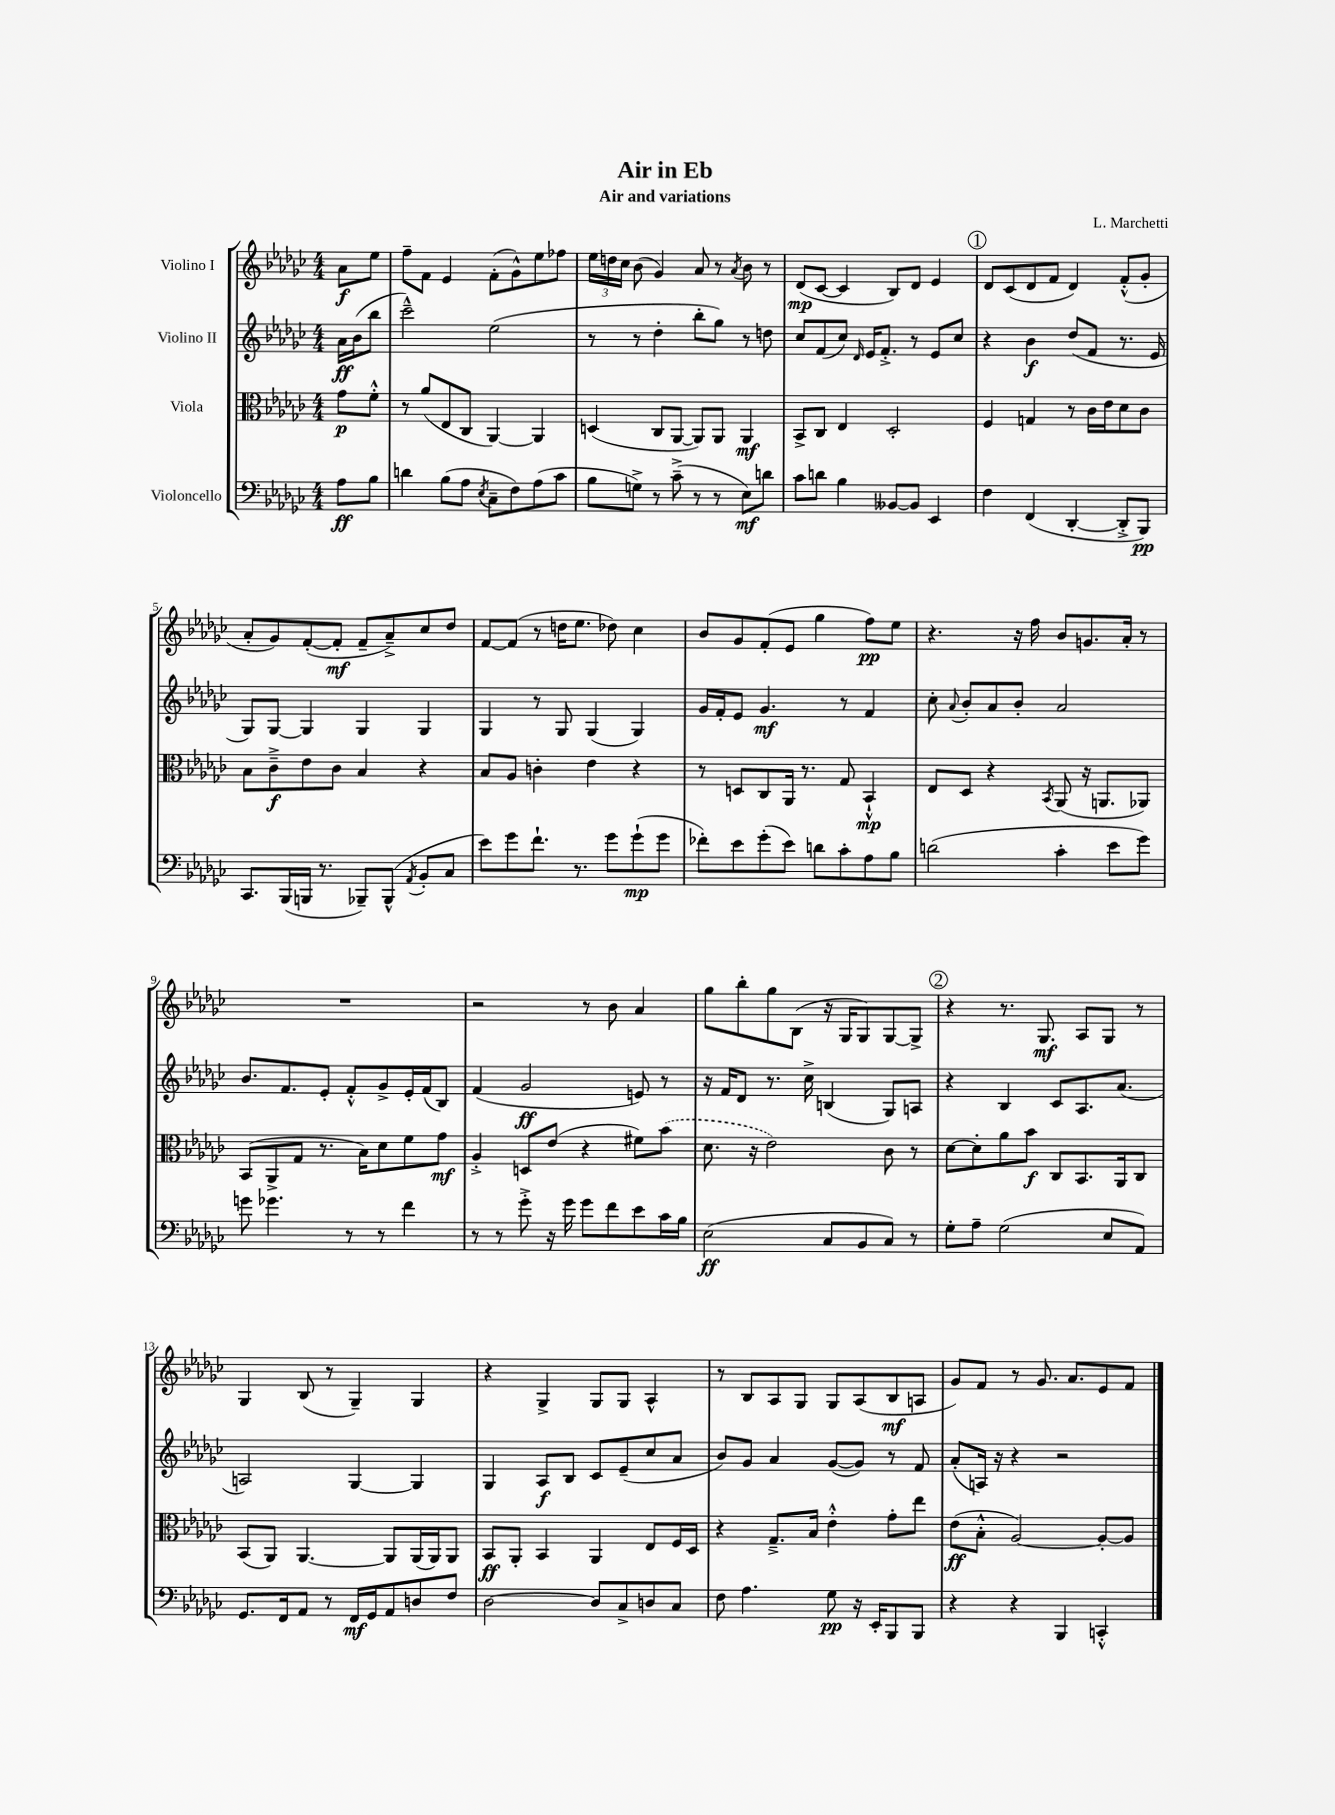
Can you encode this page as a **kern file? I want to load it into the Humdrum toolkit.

**kern	**dynam	**kern	**dynam	**kern	**dynam	**kern	**dynam
*part4	*part4	*part3	*part3	*part2	*part2	*part1	*part1
*staff4	*staff4	*staff3	*staff3	*staff2	*staff2	*staff1	*staff1
*I"Violoncello	*	*I"Viola	*	*I"Violino II	*	*I"Violino I	*
*clefF4	*	*clefC3	*	*clefG2	*	*clefG2	*
*k[b-e-a-d-g-c-]	*	*k[b-e-a-d-g-c-]	*	*k[b-e-a-d-g-c-]	*	*k[b-e-a-d-g-c-]	*
*M4/4	*	*M4/4	*	*M4/4	*	*M4/4	*
=	=	=	=	=	=	=	=
8A-\L	ff	8g-\L	p	16a-\LL	ff	8a-\L	f
.	.	.	.	(16b-\J	.	.	.
8B-\J	.	8f'^^\J	.	8bb-\J	.	8ee-\J	.
=1	=1	=1	=1	=1	=1	=1	=1
4dn\	.	8r	.	2ccc-~^^\)	.	8ff~\L	.
.	.	(8a-/L	.	.	.	8f\J	.
(8B-\L	.	8E-/	.	.	.	4e-/	.
8A-\J	.	8C-/J	.	.	.	.	.
8qE-/	.	.	.	.	.	.	.
8C-~\L	.	[4AA-/)	.	(2ee-\	.	(8f'\L	.
8F\)	.	.	.	.	.	8g-^^\)	.
(8A-\	.	4AA-/]	.	.	.	8ee-\	.
8c-\J	.	.	.	.	.	8ff-X\J	.
=2	=2	=2	=2	=2	=2	=2	=2
8B-\L	.	(4Dn/	.	8r	.	24ee-\LL	.
.	.	.	.	.	.	24ddn\	.
.	.	.	.	.	.	24cc-\JJ	.
8Gn^\J)	.	.	.	8r	.	(8b-\	.
8r	.	8C-/L	.	4dd-'\	.	4g-/)	.
(8c-~^\	.	[8AA-/J	.	.	.	.	.
8r	.	8AA-/L])	.	8bb-'\L	.	8a-/	.
8r	.	8AA-/J	.	8gg-\J)	.	8r	.
.	.	.	.	.	.	8qa-/	.
8E-\L)	mf	4AA-/	mf	8r	.	8b-\	.
8dn\J	.	.	.	8ddn\	.	8r	.
=3	=3	=3	=3	=3	=3	=3	=3
8c-\L	.	8BB-^/L	.	8cc-/L	.	(8d-/L	mp
8dn\J	.	8C-/J	.	(8f/	.	[8c-/J	.
4B-\	.	4E-/	.	8cc-/J)	.	4c-/]	.
.	.	.	.	16qqd-/	.	.	.
.	.	.	.	16e-/KL	.	.	.
.	.	.	.	8.f'^/J	.	.	.
[8BB--X/L	.	2D-'/	.	.	.	8B-/L)	.
8BB--/J]	.	.	.	8r	.	8d-/J	.
4EE-/	.	.	.	8e-/L	.	4e-/	.
.	.	.	.	8cc-/J	.	.	.
!!LO:REH:place=s1:t=1
=4	=4	=4	=4	=4	=4	=4	=4
4F\	.	4F/	.	4r	.	8d-/L	.
.	.	.	.	.	.	(8c-/	.
(4FF/	.	4Gn/	.	4b-\	f	8d-/	.
.	.	.	.	.	.	8f/J	.
[4DD-'/	.	8r	.	(8dd-/L	.	4d-/)	.
.	.	16c-\LL	.	8f/J	.	.	.
.	.	16e-\J	.	.	.	.	.
8DD-'^/L]	.	8d-\	.	8.r	.	(8f'^^/L	.
8BBB-/J)	pp	8c-\J	.	.	.	8g-'/J	.
.	.	.	.	16e-/	.	.	.
!!LO:LB:g=z
=5	=5	=5	=5	=5	=5	=5	=5
8.CC-/L	.	8B-\L	.	8G-/L)	.	8a-'/L	.
.	.	8c-~^\	f	[8G-/J	.	8g-/)	.
(16BBB-/L	.	.	.	.	.	.	.
16BBBn/JJ	.	8e-\	.	4G-/]	.	([8f'/	.
8.r	.	.	.	.	.	.	.
.	.	8c-\J	.	.	.	8f'/J]	mf
8BBB-X~/L)	.	4B-/	.	4G-/	.	8f~/L	.
(8BBB-^^/J	.	.	.	.	.	8a-~^/)	.
8qAA-/	.	.	.	.	.	.	.
8BB-'/L	.	4r	.	4G-/	.	8cc-/	.
8C-/J	.	.	.	.	.	8dd-/J	.
=6	=6	=6	=6	=6	=6	=6	=6
8e-\L)	.	8B-/L	.	4G-/	.	[8f/L	.
8g-\	.	8A-/J	.	.	.	(8f/J]	.
8.f`\J	.	4cn'\	.	8r	.	8r	.
.	.	.	.	8G-/	.	16ddn\KL	.
8.r	.	.	.	.	.	8.ee-\J	.
.	.	4e-\	.	(4G-/	.	.	.
8g-\L	.	.	.	.	.	8dd-X\)	.
(8g-`\	mp	4r	.	4G-/)	.	4cc-\	.
8g-\J	.	.	.	.	.	.	.
=7	=7	=7	=7	=7	=7	=7	=7
8f-X'\L)	.	8r	.	16g-/LL	.	8b-/L	.
.	.	.	.	16f'/J	.	.	.
8e-\	.	8Dn/L	.	8e-/J	.	8g-/	.
(8g-'\	.	8C-/	.	4.g-/	mf	(8f'/	.
8e-\J)	.	16AA-/Jk	.	.	.	8e-/J	.
.	.	8.r	.	.	.	.	.
8dn\L	.	.	.	.	.	4gg-\	.
8c-'\	.	8G-/	.	8r	.	.	.
8A-\	.	4BB-`^^/	mp	4f/	.	8ff\L)	pp
8B-\J	.	.	.	.	.	8ee-\J	.
=8	=8	=8	=8	=8	=8	=8	=8
(2dn\	.	8E-/L	.	8cc-'\	.	4.r	.
.	.	.	.	8qqa-/	.	.	.
.	.	8D-/J	.	8b-'/L	.	.	.
.	.	4r	.	8a-/	.	.	.
.	.	.	.	8b-'/J	.	16r	.
.	.	.	.	.	.	16ff\	.
.	.	8qBB-/	.	.	.	.	.
4c-'\	.	(8AA-/	.	2a-/	.	8b-/L	.
.	.	16r	.	.	.	8.gn/	.
.	.	8.AAn/L	.	.	.	.	.
8e-\L	.	.	.	.	.	.	.
.	.	.	.	.	.	16a-'/Jk	.
8g-\J)	.	8AA-X/J)	.	.	.	8r	.
!!LO:LB:g=z
=9	=9	=9	=9	=9	=9	=9	=9
8gn\	.	(8BB-/L	.	8.b-/L	.	1r	.
4.g-X\	.	8AA-^/	.	.	.	.	.
.	.	.	.	8.f/	.	.	.
.	.	8G-/J	.	.	.	.	.
.	.	8.r	.	8e-'/J	.	.	.
8r	.	.	.	8f'^^/L	.	.	.
.	.	16B-\KL)	.	.	.	.	.
8r	.	8d-\	.	8g-^/	.	.	.
4f\	.	8f\	.	16e-'/L	.	.	.
.	.	.	.	(16f/J	.	.	.
.	.	8g-\J	mf	8B-/J)	.	.	.
=10	=10	=10	=10	=10	=10	=10	=10
8r	.	4A-'^/	.	(4f/	.	2r	.
8r	.	.	.	.	.	.	.
8g-'^\	.	8Dn/L	.	2g-/	ff	.	.
16r	.	(8e-/J	.	.	.	.	.
16g-\	.	.	.	.	.	.	.
8g-\L	.	4r	.	.	.	8r	.
8f\	.	.	.	.	.	8b-\	.
8e-\	.	8f#X\L)	.	8en/)	.	4a-/	.
16c-\L	.	(8b-\J	.	8r	.	.	.
16B-\JJ	.	.	.	.	.	.	.
=11	=11	=11	=11	=11	=11	=11	=11
(2E-\	ff	8.d-\	.	16r	.	8gg-\L	.
.	.	.	.	16f/KL	.	.	.
.	.	.	.	8d-/J	.	8bb-'\	.
.	.	16r	.	.	.	.	.
.	.	2e-\)	.	8.r	.	8gg-\	.
.	.	.	.	.	.	(8B-\J	.
.	.	.	.	16cc-^\	.	.	.
8C-/L	.	.	.	(4Bn/	.	16r	.
.	.	.	.	.	.	16G-/KL	.
8BB-/	.	.	.	.	.	8G-/)	.
8C-/J)	.	8c-\	.	8G-/L)	.	[8G-/	.
8r	.	8r	.	8An/J	.	8G-^/J]	.
!!LO:REH:place=s1:t=2
=12	=12	=12	=12	=12	=12	=12	=12
8G-'\L	.	[8d-\L	.	4r	.	4r	.
8A-~\J	.	8d-'\]	.	.	.	.	.
(2G-\	.	8a-\	.	4B-/	.	8.r	.
.	.	8b-\J	f	.	.	.	.
.	.	.	.	.	.	8.G-/	mf
.	.	8C-/L	.	8c-/L	.	.	.
.	.	8.BB-/	.	8.A-/	.	8A-/L	.
8E-/L	.	.	.	.	.	8G-/J	.
.	.	16AA-/k	.	(8.a-/J	.	.	.
8AA-/J)	.	8C-/J	.	.	.	8r	.
!!LO:LB:g=z
=13	=13	=13	=13	=13	=13	=13	=13
8.GG-/L	.	(8BB-/L	.	2An/)	.	4G-/	.
.	.	8AA-/J)	.	.	.	.	.
16FF/k	.	.	.	.	.	.	.
8AA-/J	.	[4.AA-/	.	.	.	(8B-/	.
8r	.	.	.	.	.	8r	.
16FF/LL	mf	.	.	[4G-/	.	4G-~/)	.
16GG-/J	.	.	.	.	.	.	.
8AA-/	.	8AA-/L]	.	.	.	.	.
8Dn/	.	(16AA-/L	.	4G-/]	.	4G-/	.
.	.	16AA-/J)	.	.	.	.	.
8F/J	.	8AA-/J	.	.	.	.	.
=14	=14	=14	=14	=14	=14	=14	=14
[2D-\	.	8BB-/L	ff	4G-/	.	4r	.
.	.	8AA-'/J	.	.	.	.	.
.	.	4BB-/	.	8A-/L	f	4G-^/	.
.	.	.	.	8B-/J	.	.	.
8D-/L]	.	4AA-/	.	8c-/L	.	8G-/L	.
8C-^/	.	.	.	(8e-~/	.	8G-/J	.
8Dn/	.	8E-/L	.	8cc-/	.	4A-^^/	.
8C-/J	.	16F/L	.	8a-/J	.	.	.
.	.	16D-/JJ	.	.	.	.	.
=15	=15	=15	=15	=15	=15	=15	=15
8F\	.	4r	.	8b-/L)	.	8r	.
4.A-\	.	.	.	8g-/J	.	8B-/L	.
.	.	8.G-~^/L	.	4a-/	.	8A-/	.
.	.	.	.	.	.	8G-/J	.
.	.	16B-/Jk	.	.	.	.	.
8G-\	pp	4e-'^^\	.	([8g-/L	.	8G-/L	.
16r	.	.	.	8g-/J])	.	(8A-/	.
16EE-'/KL	.	.	.	.	.	.	.
8BBB-/	.	8g-'\L	.	8r	.	8B-/	mf
8BBB-/J	.	8ee-\J	.	8f/	.	8An/J	.
=16	=16	=16	=16	=16	=16	=16	=16
4r	.	(8e-\L	ff	(8a-'/L	.	8g-/L)	.
.	.	8B-'^^\J	.	16An/Jk)	.	8f/J	.
.	.	.	.	16r	.	.	.
4r	.	[2A-/)	.	4r	.	8r	.
.	.	.	.	.	.	8.g-/	.
4BBB-/	.	.	.	2r	.	.	.
.	.	.	.	.	.	8.a-/L	.
4CCn'^^/	.	8A-'/L_	.	.	.	8e-/	.
.	.	8A-/J]	.	.	.	8f/J	.
==	==	==	==	==	==	==	==
*-	*-	*-	*-	*-	*-	*-	*-
